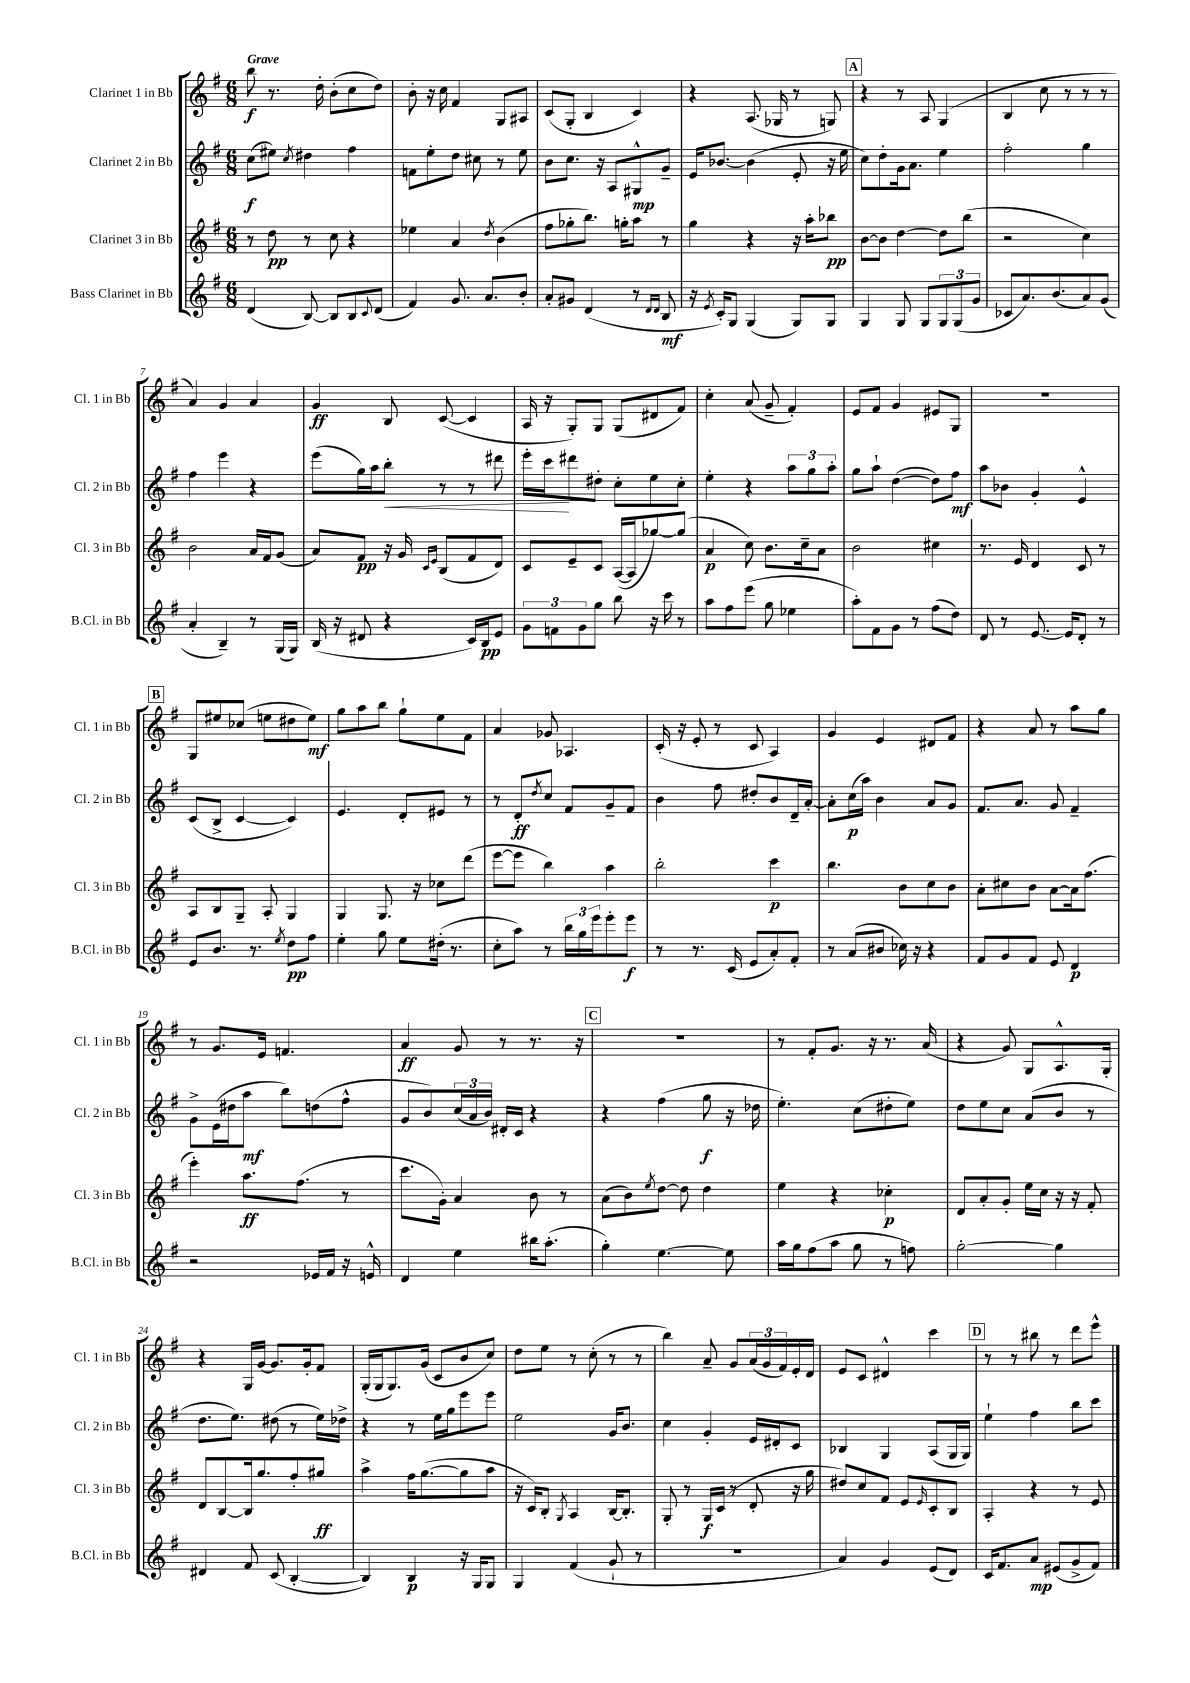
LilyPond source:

<<
\new StaffGroup <<
\new Staff = "s0" \with { instrumentName = "Clarinet 1 in Bb" shortInstrumentName = "Cl. 1 in Bb" } {
    \clef treble \key g \major \numericTimeSignature \time 6/8 \tempo "Grave"
    b''8\f r8. d''16-. b'8-.( c''8 d''8) |
    b'8-. r16 c''16 fis'4 g8 ais8 |
    c'8( g8-. b4 c'4) |
    r4 a8.( ges16 r8 g8) |
    \mark \markup { \box "A" } r4 r8 a8 g4( |
    b4 c''8 r8 r8 r8 |
    a'4) g'4 a'4 |
    g'4\ff b8 c'8~( c'4 |
    a16 r16 g8-.) g8 g8( dis'8 fis'8) |
    c''4-. a'8( g'8-- fis'4-.) |
    e'8 fis'8 g'4 eis'8 g8 |
    R2. |
    \mark \markup { \box "B" } g8 eis''8 ces''8( e''8 dis''8 e''8\mf) |
    g''8 a''8 b''8 g''8-! e''8 fis'8 |
    a'4 ges'8 aes4. |
    c'16-.( r16 e'8-. r8 c'8 a4) |
    g'4 e'4 dis'8 fis'8 |
    r4 a'8 r8 a''8 g''8 |
    r8 g'8. e'16 f'4. |
    a'4\ff g'8 r8 r8. r16 |
    \mark \markup { \box "C" } R2. |
    r8 fis'8-. g'8. r16 r8. a'16( |
    r4 g'8) g8 a8.-^ g16-. |
    r4 g16 g'16~ g'8. g'16-. fis'8 |
    g16-.( g16 g8.) g'16( c'8 b'8 c''8) |
    d''8 e''8 r8 c''8-.( r8 r8 |
    b''4) a'8-- g'8 \tuplet 3/2 { a'16( g'16 fis'16) } e'16-. d'16 |
    e'8 c'8 dis'4-^ c'''4 |
    \mark \markup { \box "D" } r8 r8 bis''8 r8 d'''8 e'''8-^ \bar "|." |
}
\new Staff = "s1" \with { instrumentName = "Clarinet 2 in Bb" shortInstrumentName = "Cl. 2 in Bb" } {
    \clef treble \key g \major \numericTimeSignature \time 6/8
    c''8\f( eis''8) \acciaccatura { c''8 } dis''4 fis''4 |
    f'8 e''8-. d''8 cis''8 r8 e''8 |
    b'8 c''8. r16 a8 gis8-^\mp g'8-- |
    e'16 bes'8.~ bes'4( e'8-. r16 e''16 |
    \mark \markup { \box "A" } c''8) d''8-. g'16 a'8. e''4 |
    fis''2-. g''4 |
    fis''4 e'''4 r4 |
    e'''8( g''16) a''16 b''8-.\< r8 r8 dis'''8 |
    e'''16-. c'''16\! dis'''8 dis''8-. c''8-. e''8 c''8-. |
    e''4-. r4 \tuplet 3/2 { a''8 g''8 a''8-. } |
    g''8 a''8-! d''4~( d''8) fis''8\mf |
    a''8 bes'8 g'4-. e'4-^ |
    \mark \markup { \box "B" } c'8( b8-> c'4~ c'4) |
    e'4. d'8-. eis'8 r8 |
    r8 d'8-.\ff \acciaccatura { d''8 } c''8 fis'8 g'8-- fis'8 |
    b'4 fis''8 dis''8-. b'8 d'16-- a'16~-. |
    a'8-. c''16\p( a''16) b'4 a'8 g'8 |
    fis'8. a'8. g'8 fis'4-- |
    g'8-> e'16( dis''16 a''8\mf b''8) d''8( fis''8-^ |
    g'8 b'8) \tuplet 3/2 { c''16( a'16 b'16) } dis'16-. c'16 r4 |
    \mark \markup { \box "C" } r4 fis''4( g''8\f r16 des''16 |
    e''4.-.) c''8( dis''8-. e''8) |
    d''8 e''8 c''8 a'8( b'8 r8 |
    d''8. e''8.) dis''8( r8 e''16) des''16-> |
    r4 r8 e''16 g''16 e'''8 e'''8 |
    e''2 g'16 b'8. |
    c''4 g'4-. e'16 dis'16-. c'8 |
    bes4 g4 a8( g16 g16) |
    \mark \markup { \box "D" } e''4-! fis''4 b''8 c'''8 \bar "|." |
}
\new Staff = "s2" \with { instrumentName = "Clarinet 3 in Bb" shortInstrumentName = "Cl. 3 in Bb" } {
    \clef treble \key g \major \numericTimeSignature \time 6/8
    r8 d''8\pp r8 c''8 r4 |
    ees''4 a'4 \acciaccatura { d''8 } b'4( |
    fis''8 ges''8-. b''8.) g''16-. a''8 r8 |
    g''4 r4 r16 a''16-. bes''8\pp |
    \mark \markup { \box "A" } b'8~ b'8 d''4~ d''8 b''8( |
    r2 c''4) |
    b'2 a'16 fis'16 g'8( |
    a'8) fis'8\pp r16 g'16 \grace { c'16 e'16 } b8( fis'8 d'8) |
    c'8 e'8-- c'8 a16~( a16 ges''8~) ges''8( |
    a'4\p c''8) b'8. c''16-- a'8 |
    b'2 cis''4 |
    r8. e'16 d'4 c'8 r8 |
    \mark \markup { \box "B" } a8 b8 g8-- a8-. g4 |
    g4 g8. r16 ces''8 d'''8( |
    e'''8~ e'''8 b''4) a''4 |
    b''2-. c'''4\p |
    b''4. b'8 c''8 b'8 |
    a'8-. cis''8 b'8 a'8~ a'16 fis''8.( |
    e'''4-.) a''8.\ff fis''8.( r8 |
    c'''8. g'16-.) a'4 b'8 r8 |
    \mark \markup { \box "C" } a'8( b'8) \acciaccatura { e''8 } d''8~ d''8 d''4 |
    e''4 r4 ces''4-.\p |
    d'8 a'8-. g'8-. e''16 c''16 r16 r16 fis'8-. |
    d'8 b8~ b16 g''8. fis''8-. gis''8\ff |
    a''4-> fis''16 g''8.~( g''8 a''8 |
    r16 c'16) b8-. \acciaccatura { g8 } a4 b16~ b8.-. |
    g8-. r8 g16\f c'16( r8 d'8-. r16 g''16 |
    dis''8) c''8 fis'8 e'8 \grace { e'16 } c'8-. b8 |
    \mark \markup { \box "D" } a4-. r4 r8 e'8 \bar "|." |
}
\new Staff = "s3" \with { instrumentName = "Bass Clarinet in Bb" shortInstrumentName = "B.Cl. in Bb" } {
    \clef treble \key g \major \numericTimeSignature \time 6/8
    d'4( b8~) b8 b8 \appoggiatura { c'8 } d'8( |
    fis'4) g'8. a'8. b'8-. |
    a'8-. gis'8 d'4( r8 \grace { d'16 d'16 } b8\mf |
    r16 \acciaccatura { e'8 } c'16-.) g8 g4( g8) g8 |
    \mark \markup { \box "A" } g4 g8 g8 \tuplet 3/2 { g8 g8( g'8 } |
    ces'8 a'8.) b'8.( a'8) g'8( |
    a'4-. b4--) r8 g16( g16) |
    b16( r16 dis'8 r4 c'16) b16\pp e'8 |
    \tuplet 3/2 { g'8 f'8 g'8 } g''8 b''8 r16 c'''16 r8 |
    a''8 fis''8 e'''8( g''8 ees''4 |
    a''8-.) fis'8 g'8 r8 fis''8( d''8) |
    d'8 r8 e'8.~ e'16 d'8-. r8 |
    \mark \markup { \box "B" } e'8 b'8. r8. \acciaccatura { e''8 } d''8\pp fis''8 |
    e''4-. g''8 e''8 dis''16-.( r8. |
    c''8-. a''8) r8 \tuplet 3/2 { b''16 g''16 e'''16 } e'''8-. e'''8\f |
    r8 r8. c'16( e'8 a'8-.) fis'8-. |
    r8 a'8( bis'8 ces''16) r16 r4 |
    fis'8 g'8 fis'8 e'8 d'4\p |
    r2 ees'16 fis'16 r16 e'16-^ |
    d'4 e''4 bis''16 a''8.-.( |
    \mark \markup { \box "C" } g''4-.) e''4.~ e''8 |
    a''16 g''16 fis''8( a''8 g''8 r8 f''8) |
    g''2~-. g''4 |
    dis'4 fis'8 c'8( b4~-. |
    b4) b4\p r16 g16 g8 |
    g4 fis'4( g'8-! r8 |
    R2. |
    a'4) g'4 e'8( d'8) |
    \mark \markup { \box "D" } c'16 fis'8. a'8\mp eis'8( g'8-> fis'8) \bar "|." |
}
>>
>>
